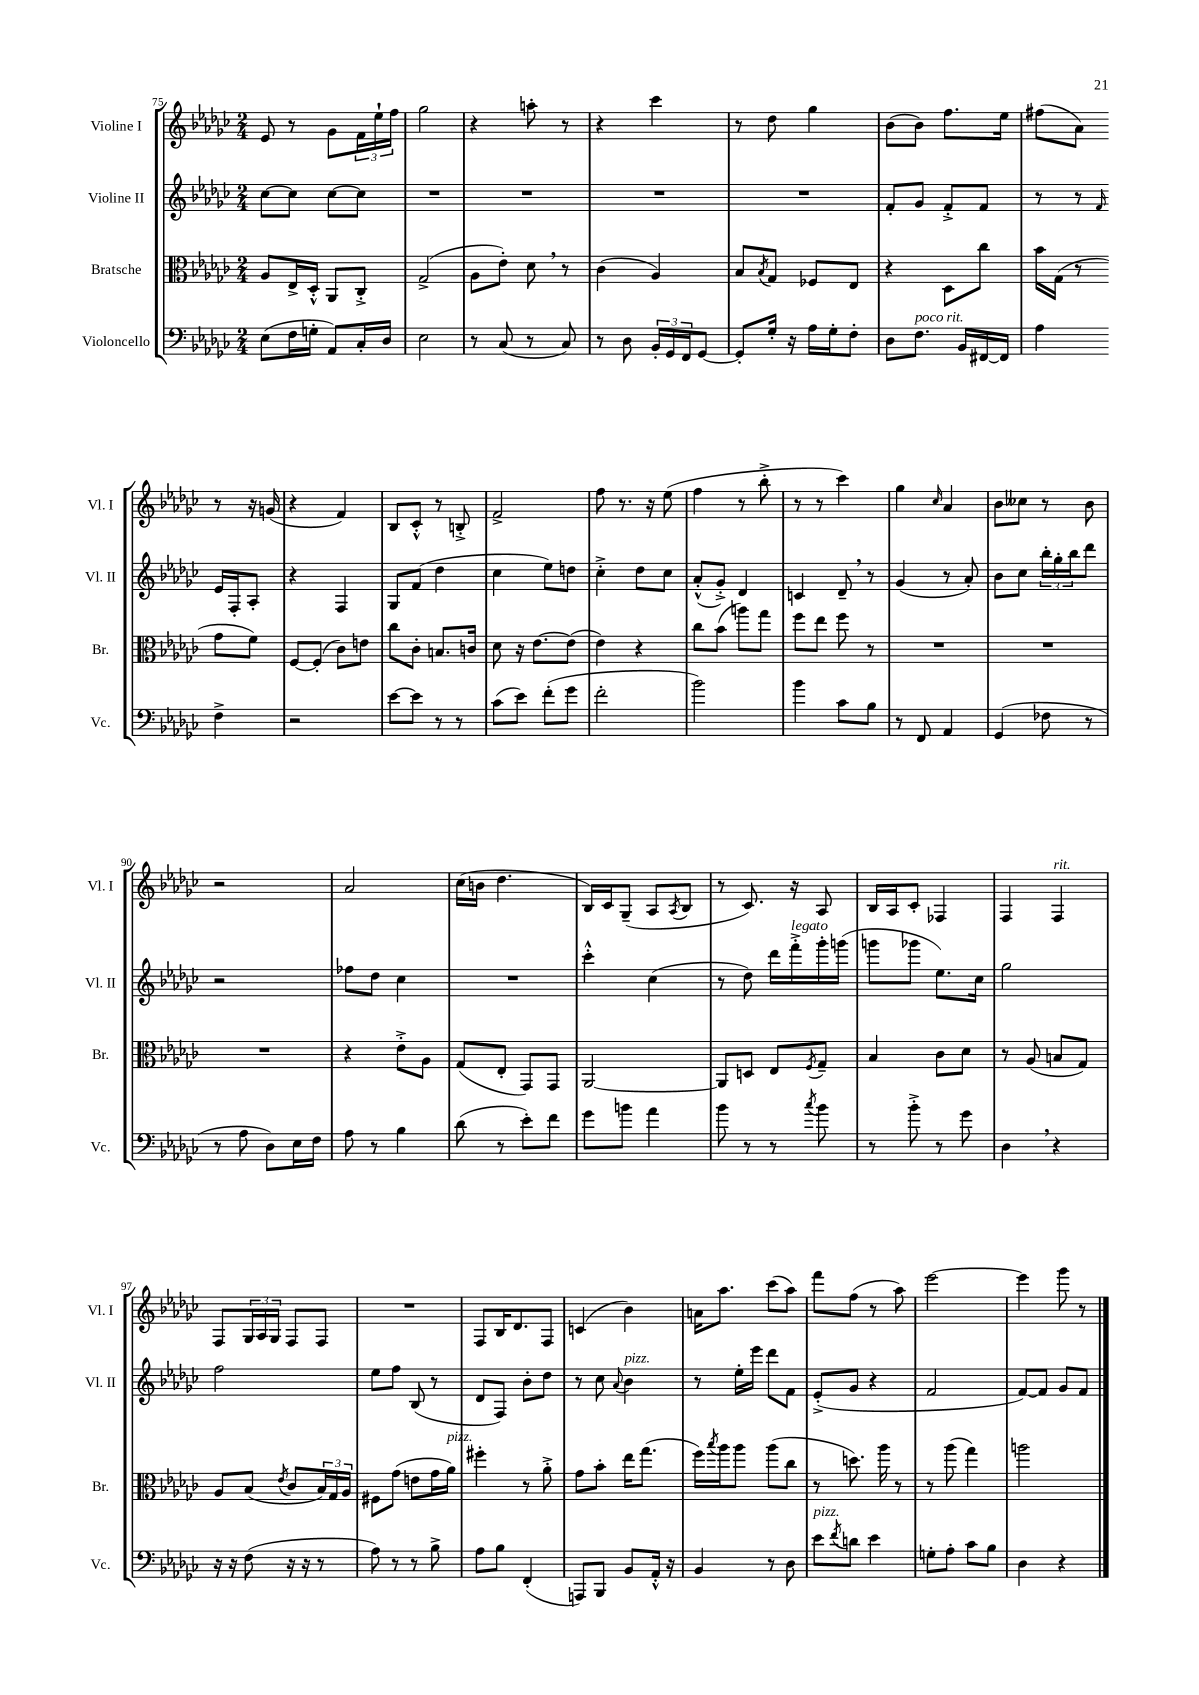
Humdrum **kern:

**kern	**kern	**kern	**kern
*staff4	*staff3	*staff2	*staff1
*clefF4	*clefC3	*clefG2	*clefG2
*k[b-e-a-d-g-c-]	*k[b-e-a-d-g-c-]	*k[b-e-a-d-g-c-]	*k[b-e-a-d-g-c-]
*M2/4	*M2/4	*M2/4	*M2/4
(8E-	8A-	[8cc-	8e-
16F	16E-^	8cc-]	8r
16G'	16D-'^^	.	.
8AA-)	8AA-	[8cc-	8g-
16C-'	8C-'^	8cc-]	24f
.	.	.	24ee-`
16D-	.	.	.
.	.	.	24ff
=	=	=	=
2E-	(2G-^	2r	2gg-
=	=	=	=
8r	8A-	2r	4r
(8C-	8e-')	.	.
8r	8d-	.	8aa'
8C-)	8r	.	8r
=	=	=	=
8r	(4c-	2r	4r
8D-	.	.	.
24BB-'	4A-)	.	4ccc-
24GG-	.	.	.
24FF	.	.	.
[8GG-	.	.	.
=	=	=	=
8GG-']	8B-	2r	8r
.	8qB-	.	.
16G-'	8G-	.	8dd-
16r	.	.	.
16A-	8F-	.	4gg-
16G-'	.	.	.
8F'	8E-	.	.
=	=	=	=
8D-	4r	8f'	(8b-
8.F	.	8g-	8b-)
.	8D-	8f'^	8.ff
16BB-	.	.	.
[16FF#	8cc-	8f	.
16FF#]	.	.	16ee-
=	=	=	=
4A-	16b-	8r	(8ff#
.	(16G-	.	.
.	8r	8r	8a-)
.	.	16qqf	.
4F^	8g-	16e-	8r
.	.	16F'	.
.	8f)	8A-'	16r
.	.	.	(16g
=	=	=	=
2r	[8F	4r	4r
.	(8F']	.	.
.	8c-)	4F	4f)
.	8e	.	.
=	=	=	=
[8e-	8cc-	8G-	8B-
8e-]	8c-'	(8f	8c-'^^
8r	8.B	4dd-	8r
8r	.	.	8B'^
.	16c	.	.
=	=	=	=
(8c-	8d-	4cc-	2f^
8e-)	16r	.	.
.	[8.e-	.	.
(8f'	.	8ee-)	.
8g-	(8e-]	8dd	.
=	=	=	=
2f'	4e-)	4cc-'^	8ff
.	.	.	8.r
.	4r	8dd-	.
.	.	.	16r
.	.	8cc-	(8ee-
=	=	=	=
2b-)	8cc-	(8a-'^^	4ff
.	(8b-	8g-'^)	.
.	8aa)	4d-	8r
.	8gg-	.	8bb-'^
=	=	=	=
4b-	8ff	4c	8r
.	8ee-	.	8r
8c-	8ff	8d-~	4ccc-)
8B-	8r	8r	.
=	=	=	=
8r	2r	(4g-	4gg-
8FF	.	.	.
.	.	.	16qqcc-
4AA-	.	8r	4a-
.	.	8a-')	.
=	=	=	=
(4GG-	2r	8b-	8b-
.	.	8cc-	8cc--
8F-	.	24bb-'	8r
.	.	24gg-'	.
.	.	24bb-	.
8r	.	8ddd-	8b-
=	=	=	=
8r	2r	2r	2r
8A-	.	.	.
8D-)	.	.	.
16E-	.	.	.
16F	.	.	.
=	=	=	=
8A-	4r	8ff-	2a-
8r	.	8dd-	.
4B-	8e-'^	4cc-	.
.	8A-	.	.
=	=	=	=
(8d-	(8G-	2r	(16cc-
.	.	.	16b
8r	8E-'	.	4.dd-
8e-')	8GG-)	.	.
8f	8GG-	.	.
=	=	=	=
8g-	[2AA-	4ccc-'^^	16B-)
.	.	.	16c-
8b	.	.	(8G-~
4a-	.	(4cc-	8A-
.	.	.	8qA-
.	.	.	8B-
=	=	=	=
8b-	8AA-]	8r	8r
8r	8D	8dd-)	8.c-)
8r	8E-	16ddd-	.
.	.	16fff'^	16r
8qcc-	8qF	.	.
8b-	8G-~	16ggg-'	8A-
.	.	(16ggg	.
=	=	=	=
8r	4B-	8ggg	16B-
.	.	.	16A-
8b-'^	.	8ggg-	8c-'
8r	8c-	8.ee-)	4F-
8g-	8d-	.	.
.	.	16cc-	.
=	=	=	=
4D-	8r	2gg-	4F
.	(8A-	.	.
4r	8B	.	4F
.	8G-)	.	.
=	=	=	=
16r	8A-	2ff	8F
16r	.	.	.
(8F	(8B-	.	24G-
.	.	.	24A-
.	.	.	24G-
.	8qe-	.	.
16r	8c-	.	8F
16r	.	.	.
8r	24B-)	.	8F
.	24G-	.	.
.	24A-	.	.
=	=	=	=
8A-)	8F#	8ee-	2r
8r	(8g-	8ff	.
8r	8e	(8B-	.
8B-^	16g-	8r	.
.	16a-)	.	.
=	=	=	=
8A-	4ff#'	8d-	8F
8B-	.	8F)	16B-
.	.	.	8.d-
(4FF'	8r	8b-'	.
.	8a-'^	8dd-	8F
=	=	=	=
8AAA)	8g-	8r	(4c
8BBB-	8b-'	8cc-	.
.	.	8qqa-	.
8BB-	16ee-	4b-	4b-)
.	(8.gg-	.	.
16AA-'^^	.	.	.
16r	.	.	.
=	=	=	=
4BB-	16ff)	8r	16a
.	8qbb-	.	.
.	16aa-	.	8.aa-
.	8aa-	16ee-'	.
.	.	16eee-	.
8r	(8aa-	8ddd-	(8ccc-
8D-	8cc-	8f	8aa-)
=	=	=	=
8e-	8r	(8e-'^	8fff
8qf	.	.	.
8d	8.dd)	8g-	(8ff
4e-	.	4r	8r
.	16aa-	.	.
.	8r	.	8aa-)
=	=	=	=
8G'	8r	2f	[2eee-
8A-'	(8aa-	.	.
8c-	4gg-)	.	.
8B-	.	.	.
=	=	=	=
4D-	2aa	[8f)	4eee-]
.	.	8f]	.
4r	.	8g-	8ggg-
.	.	8f	8r
==	==	==	==
*-	*-	*-	*-
